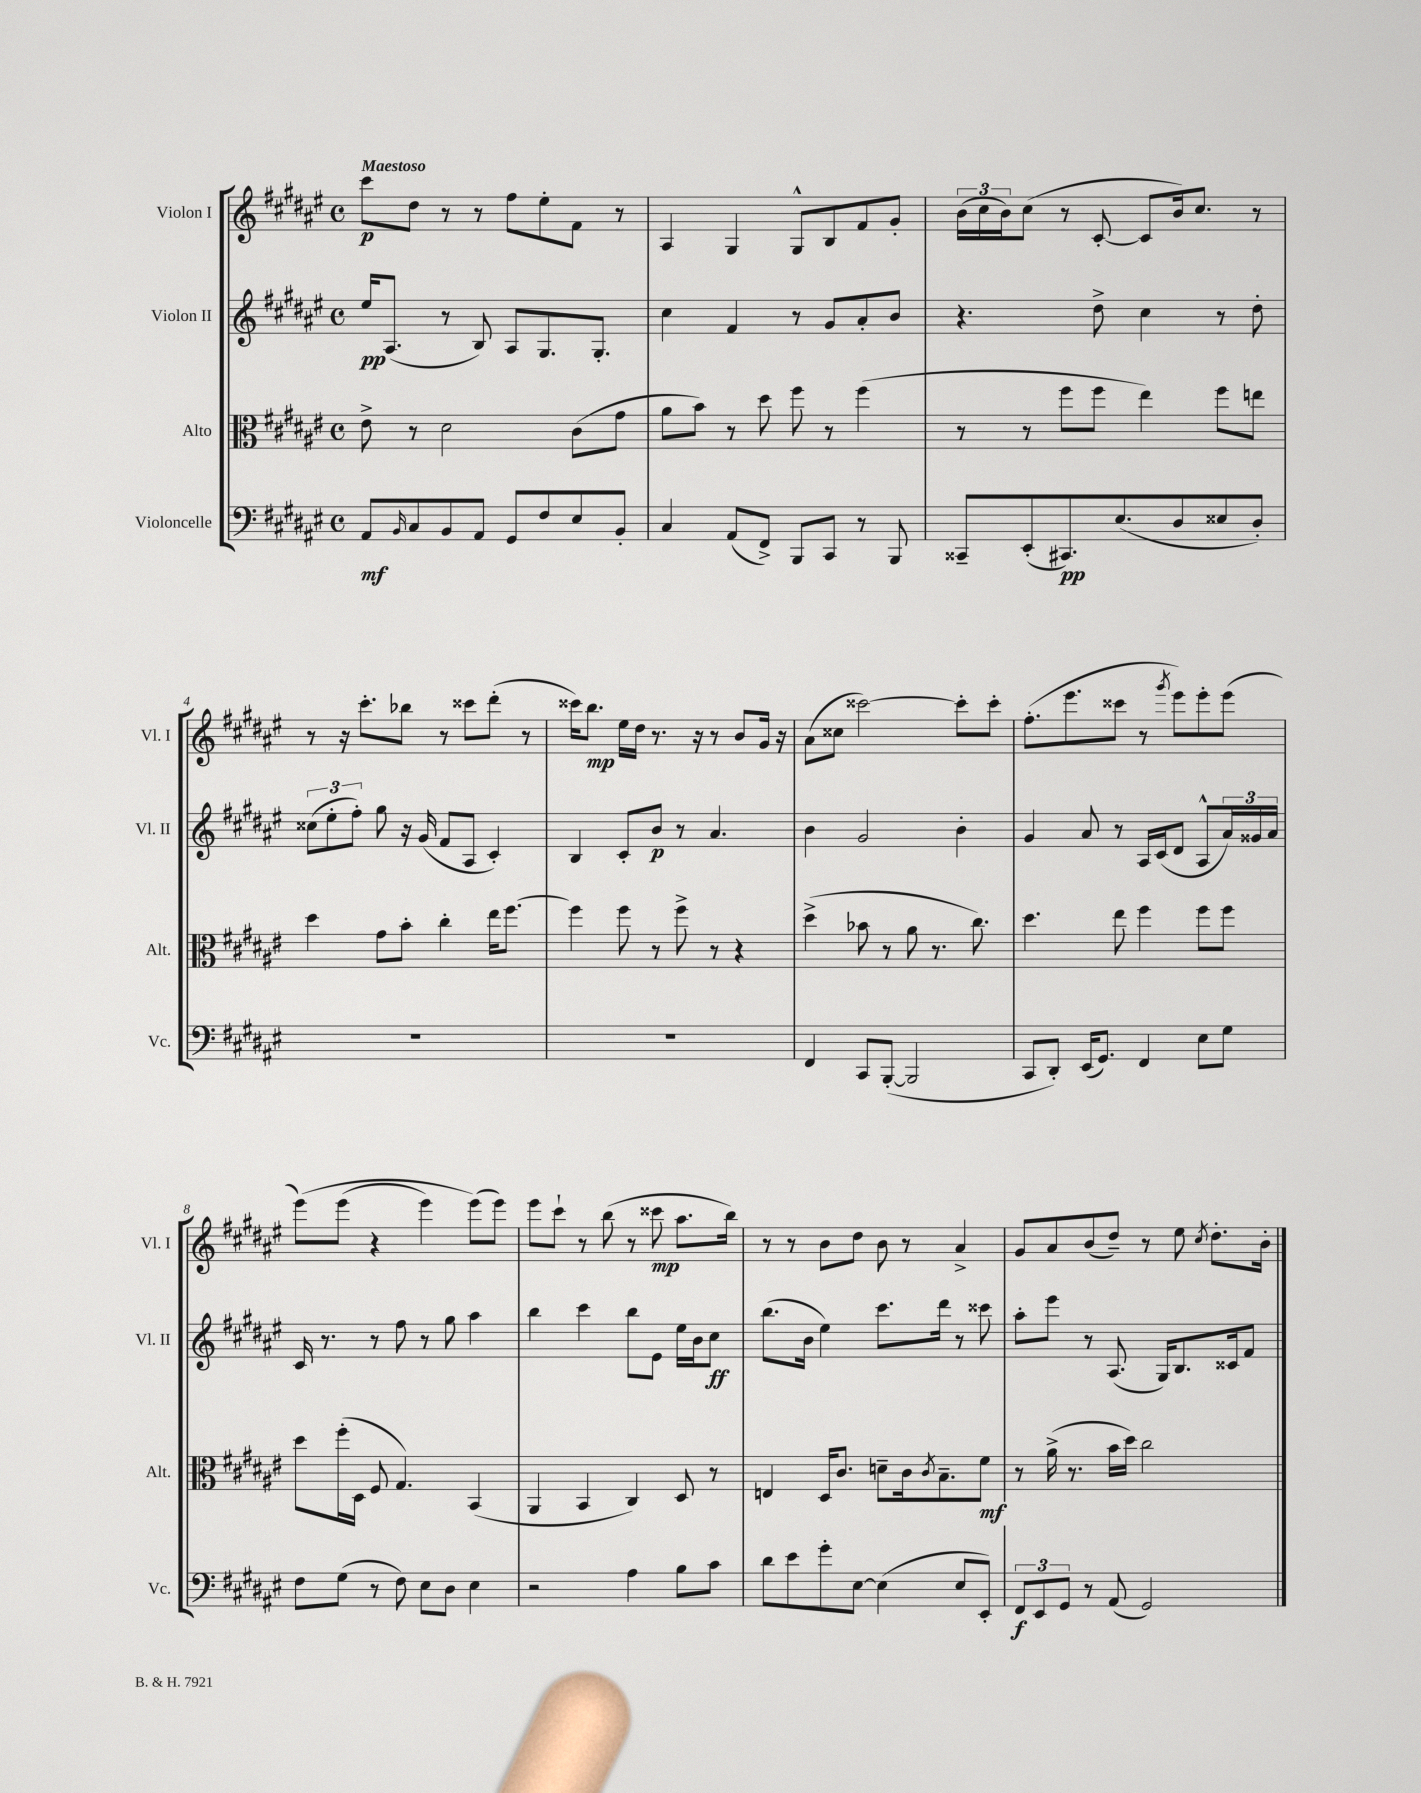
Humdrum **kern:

**kern	**kern	**kern	**kern
*staff4	*staff3	*staff2	*staff1
*clefF4	*clefC3	*clefG2	*clefG2
*k[f#c#g#d#a#e#]	*k[f#c#g#d#a#e#]	*k[f#c#g#d#a#e#]	*k[f#c#g#d#a#e#]
*M4/4	*M4/4	*M4/4	*M4/4
*met(c)	*met(c)	*met(c)	*met(c)
8AA#	8e#^	16ee#	8ccc#
.	.	(8.A#	.
16qqBB	.	.	.
8C#	8r	.	8dd#
8BB	2d#	8r	8r
8AA#	.	8B)	8r
8GG#	.	8A#	8ff#
8F#	.	8.G#	8ee#'
8E#	(8c#	.	8f#
.	.	8.G#'	.
8BB'	8g#	.	8r
=	=	=	=
4C#	8a#	4cc#	4A#
.	8b)	.	.
(8AA#	8r	4f#	4G#
8FF#^)	8dd#	.	.
8BBB	8ff#	8r	8G#^^
8CC#	8r	8g#	8B
8r	(4ff#	8a#'	8f#
8BBB	.	8b	8g#'
=	=	=	=
8CC##~	8r	4.r	(24b
.	.	.	24cc#
.	.	.	24b)
(8EE#'	8r	.	(8cc#
8.CC#)	8ff#	.	8r
.	8ff#	8dd#^	[8c#'
(8.E#	.	.	.
.	4ee#)	4cc#	8c#]
8D#	.	.	16b)
.	.	.	8.cc#
8E##	8ff#	8r	.
8D#')	8ee	8dd#'	8r
=	=	=	=
1r	4dd#	(12cc##	8r
.	.	12ee#'	.
.	.	.	16r
.	.	12ff#')	.
.	.	.	8.ccc#'
.	8g#	8gg#	.
.	8b'	16r	8bb-
.	.	(16g#	.
.	4cc#'	8f#	8r
.	.	8A#	8ccc##
.	16ee#	4c#')	(8ddd#'
.	[8.ff#	.	.
.	.	.	8r
=	=	=	=
1r	4ff#]	4B	16ccc##)
.	.	.	8.bb
.	8ff#	8c#'	16ee#
.	.	.	16dd#
.	8r	8b	8.r
.	8ff#^	8r	.
.	.	.	16r
.	8r	4.a#	8r
.	4r	.	8b
.	.	.	16g#
.	.	.	16r
=	=	=	=
4FF#	(4dd#^	4b	(8a#
.	.	.	8cc##
8CC#	8b-	2g#	[2ccc##)
([8BBB'	8r	.	.
2BBB]	8a#	.	.
.	8.r	.	.
.	.	4b'	8ccc##']
.	8.cc#)	.	.
.	.	.	8ccc##'
=	=	=	=
8CC#	4.dd#	4g#	(8.ff#'
8DD#')	.	.	.
.	.	.	8.eee#
(16EE#	.	8a#	.
8.GG#)	.	.	.
.	8ee#	8r	8ccc##
4FF#	4ff#	16A#	8r
.	.	(16c#	.
.	.	.	8qggg#
.	.	8d#	8eee#)
8E#	8ff#	8A#^^	8eee#'
8G#	8ff#	24a#)	(8eee#
.	.	24g##	.
.	.	24a#	.
=	=	=	=
8F#	8dd#	16c#	&(8eee#)
.	.	8.r	.
(8G#	(16ff#'	.	(8eee#
.	16D#	.	.
8r	8F#	8r	4r
8F#)	4.G#)	8ff#	.
8E#	.	8r	4eee#)
8D#	.	8gg#	.
4E#	(4BB	4aa#	(8eee#&)
.	.	.	8eee#)
=	=	=	=
2r	4AA#	4bb	8eee#
.	.	.	8ccc#`
.	4BB	4ccc#	8r
.	.	.	(8bb
4A#	4C#)	8bb	8r
.	.	8e#	8ccc##
8B	8D#	16ee#	8.aa#
.	.	16b	.
8c#	8r	8cc#	.
.	.	.	16bb)
=	=	=	=
8d#	4E	(8.bb	8r
8e#	.	.	8r
.	.	16b	.
8g#'	16D#	4ee#)	8b
.	8.c#	.	.
[8E#	.	.	8dd#
(4E#]	8d~	8.ccc#	8b
.	16c#	.	8r
.	8qc#	.	.
.	8.B~	16ddd#	.
8E#	.	8r	4a#^
8EE#')	8f#	8ccc##	.
=	=	=	=
12FF#	8r	8aa#'	8g#
12EE#	.	.	.
.	(16a#^	8eee#	8a#
12GG#	.	.	.
.	8.r	.	.
8r	.	8r	(8b
(8AA#	16b	(8.A#	8dd#~)
.	16dd#)	.	.
2GG#)	2cc#	.	8r
.	.	16G#)	.
.	.	8.B	8ee#
.	.	.	8qcc#
.	.	.	8.dd#'
.	.	16c##	.
.	.	8f#	.
.	.	.	16b'
==	==	==	==
*-	*-	*-	*-
